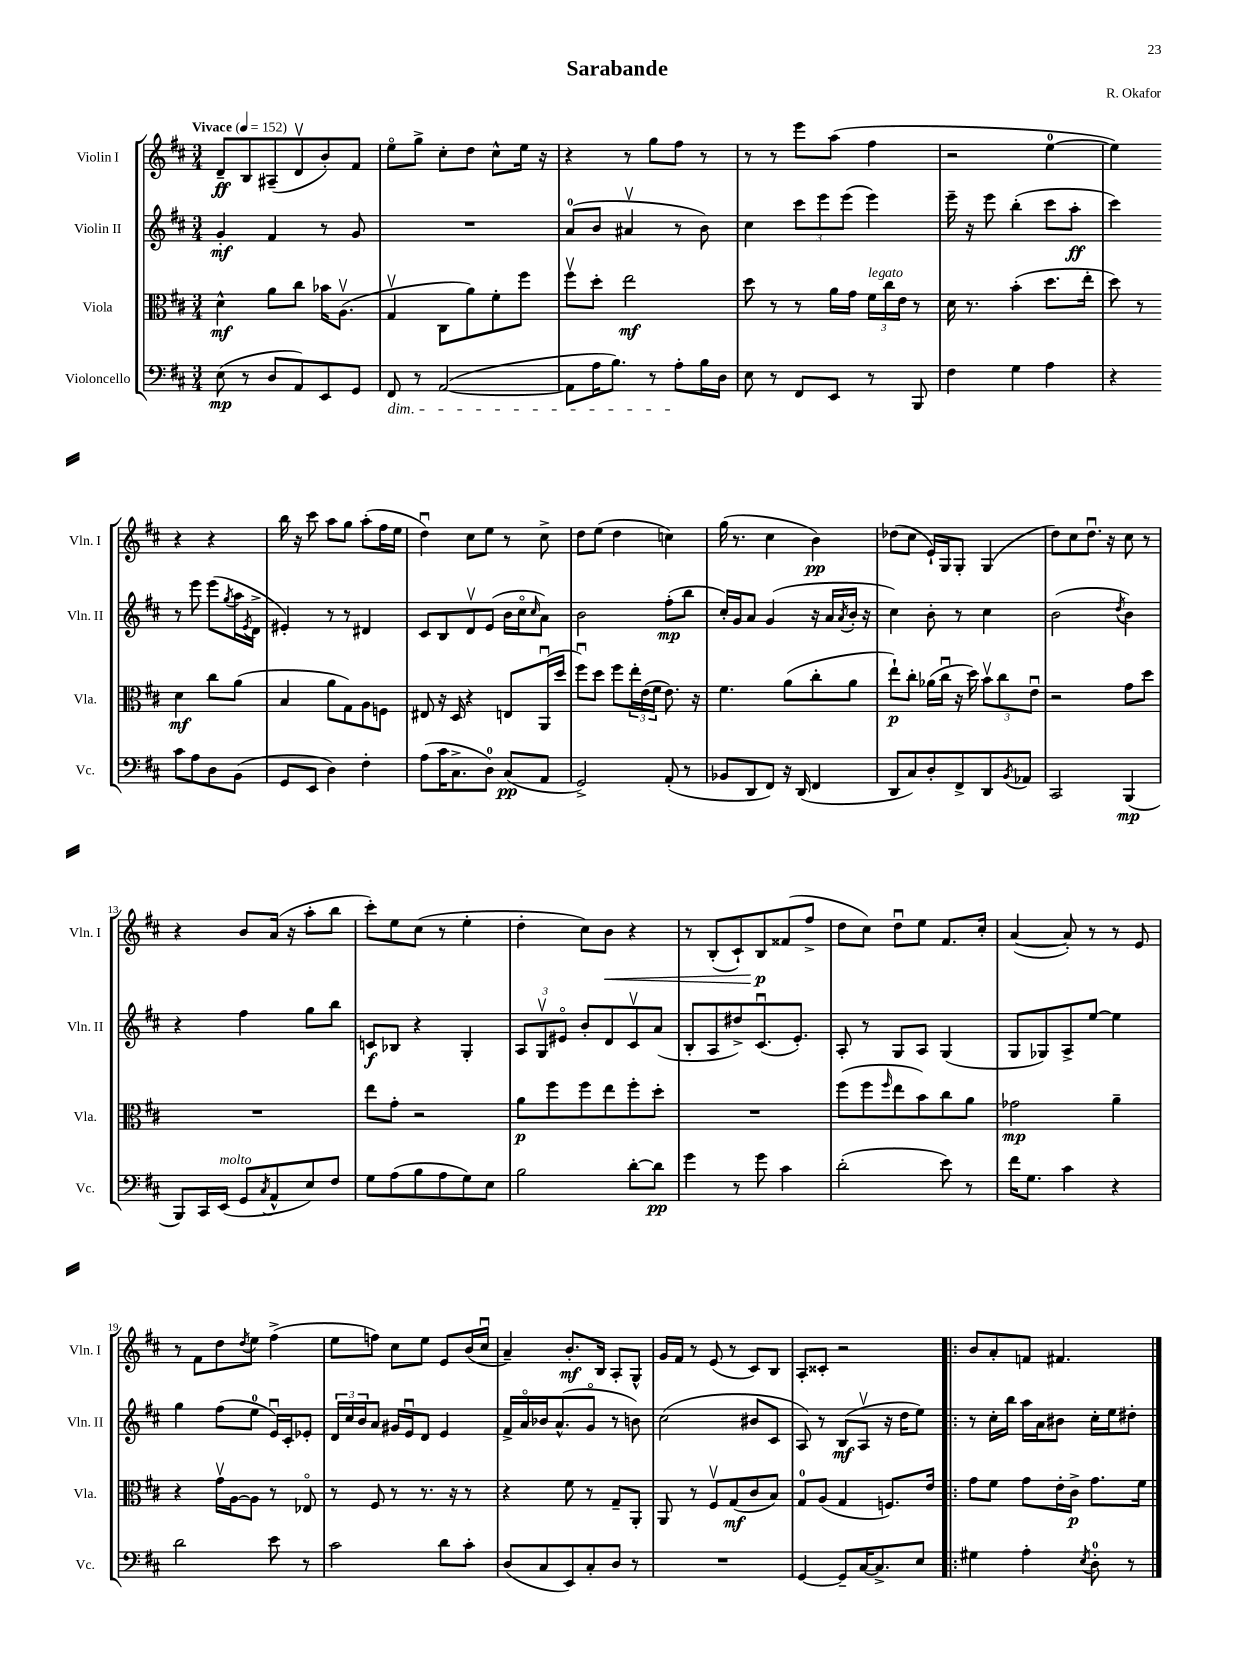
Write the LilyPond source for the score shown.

\header { title = "Sarabande" composer = "R. Okafor" }
<<
\new StaffGroup <<
\new Staff = "s0" \with { instrumentName = "Violin I" shortInstrumentName = "Vln. I" } {
    \clef treble \key d \major \numericTimeSignature \time 3/4 \tempo "Vivace" 4 = 152
    d'8--\ff b8 ais8--( d'8\upbow b'8-.) fis'8 |
    e''8\flageolet g''8-> cis''8-. d''8 cis''8-^ e''16 r16 |
    r4 r8 g''8 fis''8 r8 |
    r8 r8 e'''8 a''8( fis''4 |
    r2 e''4-0~ |
    e''4) r4 r4 |
    b''16 r16 cis'''8 a''8 g''8 a''8-.( fis''16 e''16 |
    d''4\downbow) cis''8 e''8 r8 cis''8-> |
    d''8 e''8( d''4 c''4) |
    g''16( r8. cis''4 b'4\pp) |
    des''8( cis''8 e'16-!) g16 g8-. g4( |
    d''8) cis''8 d''8.\downbow r16 cis''8 r8 |
    r4 b'8 a'16( r16 a''8-. b''8 |
    cis'''8-.) e''8 cis''8( r8 e''4-. |
    d''4-. cis''8) b'8\< r4 |
    r8 b8-.( cis'8-!) b8\p\! fisis'8( fis''8-> |
    d''8 cis''8) d''8\downbow e''8 fis'8. cis''16-. |
    a'4~( a'8-.) r8 r8 e'8 |
    r8 fis'8 d''8 \acciaccatura { d''8 } e''8 fis''4->( |
    e''8 f''8) cis''8 e''8 e'8 b'16( cis''16\downbow |
    a'4--) b'8.-.\mf b16 a8-. g8-^ |
    g'16 fis'16 r8 e'8( r8 cis'8) b8 |
    a8-. cisis'8-. r2 |
    \bar ".|:" b'8 a'8-. f'8 fis'4. \bar "|." |
}
\new Staff = "s1" \with { instrumentName = "Violin II" shortInstrumentName = "Vln. II" } {
    \clef treble \key d \major \numericTimeSignature \time 3/4
    g'4-.\mf fis'4 r8 g'8 |
    R2. |
    a'8-0( b'8 ais'4\upbow r8 b'8) |
    cis''4 \tuplet 3/2 { cis'''8 e'''8 e'''8( } e'''4) |
    e'''16-- r16 e'''8 b''4-.( cis'''8 a''8-.\ff |
    cis'''4) r8 e'''8 e'''8( \acciaccatura { g''8 } a''16 \acciaccatura { e'8 } d'16-> |
    eis'4-.) r8 r8 dis'4 |
    cis'8 b8 d'8\upbow e'8( b'16 cis''16\flageolet \grace { cis''16 } a'8) |
    b'2 fis''8-.\mp( b''8 |
    cis''16-.) g'16 a'8 g'4( r16 a'16 \acciaccatura { a'8 } b'16-. r16 |
    cis''4) b'8-. r8 cis''4 |
    b'2( \acciaccatura { d''8 } b'4) |
    r4 fis''4 g''8 b''8 |
    c'8\f bes8 r4 g4-. |
    \tuplet 3/2 { a8 g8\upbow eis'8\flageolet } b'8-. d'8 cis'8\upbow a'8( |
    b8-. a8 dis''8->) cis'8.\downbow( e'8.-.) |
    a8-. r8 g8 a8 g4( |
    g8 ges8) a8-> e''8~ e''4 |
    g''4 fis''8( e''8-0 e'16\downbow) cis'16-. ees'8-. |
    \tuplet 3/2 { d'16 cis''16 b'16 } a'8 gis'16 e'16\downbow d'8 e'4 |
    fis'16-> a'16\flageolet bes'16 a'8.-^( g'8\flageolet r8 b'8) |
    cis''2( bis'8 cis'8 |
    a8) r8 b8\mf( a8\upbow r16 d''16 e''8) |
    \bar ".|:" r8 cis''16-. b''16 a''16 a'16 bis'8 cis''16-. e''16 dis''8-. \bar "|." |
}
\new Staff = "s2" \with { instrumentName = "Viola" shortInstrumentName = "Vla." } {
    \clef alto \key d \major \numericTimeSignature \time 3/4
    d'4-^\mf a'8 cis''8 bes'16 a8.\upbow( |
    g4\upbow cis8 a'8) fis'8-. fis''8 |
    fis''8\upbow d''8-. e''2\mf |
    d''8 r8 r8 a'16 g'16 \tuplet 3/2 { fis'16^\markup { \italic "legato" } cis''16 e'16 } r8 |
    d'16 r8. b'4-.( d''8. e''16-. |
    d''8) r8 d'4\mf cis''8 a'8( |
    b4 a'8 g8) a8 f8 |
    eis8 r16 d16 r4 e8 a,16\downbow( d''16 |
    fis''8\downbow) d''8 fis''8 \tuplet 3/2 { e''16-. e'16( fis'16 } e'8.) r16 |
    fis'4. a'8( cis''8-. a'8 |
    e''8-!\p) cis''8-. aes'16( cis''16\downbow r16 d''16) \tuplet 3/2 { b'8\upbow cis''8 e'8\downbow } |
    r2 g'8 d''8 |
    R2. |
    e''8 g'8-. r2 |
    a'8\p fis''8 fis''8 e''8 fis''8-. d''8-. |
    R2. |
    fis''8( fis''8 \grace { fis''16 } e''8 b'8) cis''8 a'8 |
    ges'2\mp a'4-- |
    r4 g'16\upbow a16~ a8 r8 ees8\flageolet |
    r8 fis8 r8 r8. r16 r8 |
    r4 fis'8 r8 g8-- a,8-. |
    a,8 r8 fis8\upbow g8\mf( cis'8 b8) |
    g8-0 a8( g4 f8.) e'16 |
    \bar ".|:" g'8 fis'8 g'8 e'16-. cis'16->\p g'8. fis'16 \bar "|." |
}
\new Staff = "s3" \with { instrumentName = "Violoncello" shortInstrumentName = "Vc." } {
    \clef bass \key d \major \numericTimeSignature \time 3/4
    e8\mp( r8 d8 a,8) e,8 g,8 |
    fis,8\dim r8 a,2~( |
    a,8 a16 b8.) r8 a8-.\! b16 d16 |
    e8 r8 fis,8 e,8 r8 b,,8 |
    fis4 g4 a4 |
    r4 cis'8 a8 d8 b,8( |
    g,8 e,8 d4) fis4-. |
    a8( cis'16 cis8.-> d8-0) cis8\pp( a,8 |
    g,2->) a,8-.( r8 |
    bes,8 d,8 fis,8) r16 d,16( fis,4 |
    d,8 cis8) d8-. fis,8-> d,8 \acciaccatura { b,8 } aes,8 |
    cis,2 b,,4\mp( |
    b,,8) cis,16 e,16^\markup { \italic "molto" }( g,8 \acciaccatura { cis8 } a,8-^ e8) fis8 |
    g8 a8( b8 a8 g8) e8 |
    b2 d'8~-. d'8\pp |
    g'4 r8 g'8 cis'4 |
    d'2-.( e'8) r8 |
    fis'16 g8. cis'4 r4 |
    d'2 e'8 r8 |
    cis'2 d'8 cis'8-. |
    d8( cis8 e,8) cis8-. d8 r8 |
    R2. |
    g,4~ g,8-- cis16~ cis8.-> e8 |
    \bar ".|:" gis4 a4-. \acciaccatura { e8 } d8-0-. r8 \bar "|." |
}
>>
>>
